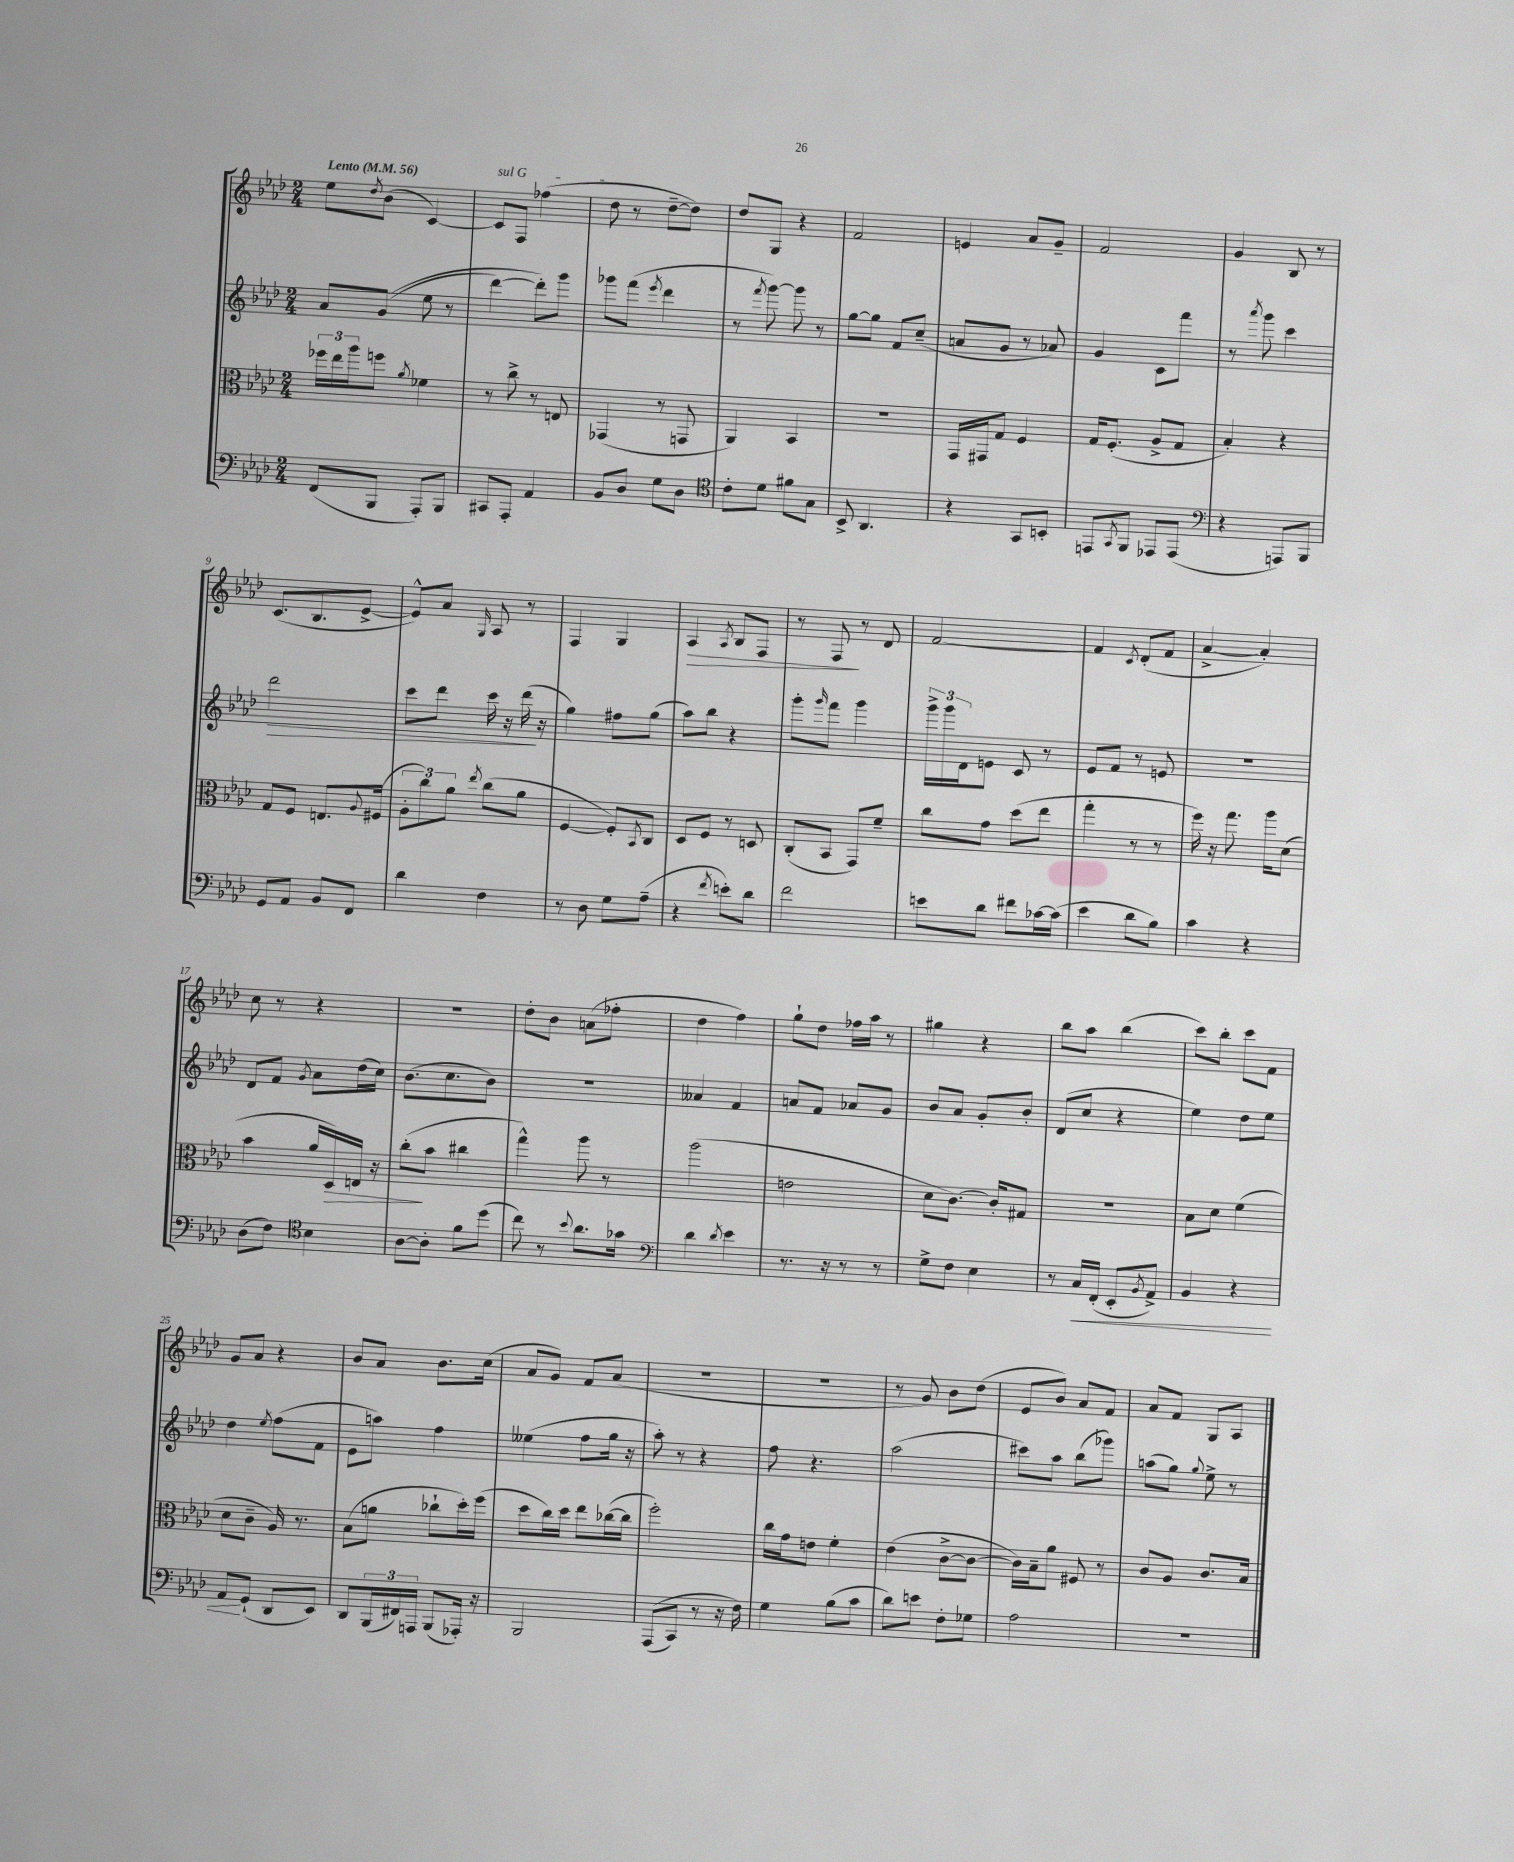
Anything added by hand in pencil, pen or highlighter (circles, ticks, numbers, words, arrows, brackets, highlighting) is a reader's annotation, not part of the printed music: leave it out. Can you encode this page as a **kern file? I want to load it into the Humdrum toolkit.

**kern	**dynam	**kern	**dynam	**kern	**dynam	**kern	**dynam
*part4	*part4	*part3	*part3	*part2	*part2	*part1	*part1
*staff4	*staff4	*staff3	*staff3	*staff2	*staff2	*staff1	*staff1
*clefF4	*	*clefC3	*	*clefG2	*	*clefG2	*
*k[b-e-a-d-]	*	*k[b-e-a-d-]	*	*k[b-e-a-d-]	*	*k[b-e-a-d-]	*
*M2/4	*	*M2/4	*	*M2/4	*	*M2/4	*
*MM56	*	*MM56	*	*MM56	*	*MM56	*
=1	=1	=1	=1	=1	=1	=1	=1
!	!	!	!	!	!	!LO:TX:a:B:t=Lento	!
(8FF/L	.	24ff-X\LL	.	8a-/L	.	8ee-\L	.
.	.	24ee-\	.	.	.	.	.
.	.	24aa-\J	.	.	.	.	.
.	.	.	.	.	.	8qdd-/	.
8BBB-/J	.	8ffn\J	.	((8g/J	.	(8b-\J	.
.	.	8qa-/	.	.	.	.	.
8AAA-'/L)	.	4f-X\	.	8ee-\	.	[4c/)	.
8BBB-/J	.	.	.	8r	.	.	.
=2	=2	=2	=2	=2	=2	=2	=2
!	!	!	!	!	!	!LO:TX:a:i:t=sul G	!
8CC#X/L	.	8r	.	[4ddd-\)	.	8c/L]	.
8AAA-'/J	.	8cc^\	.	.	.	8F/J	.
4AA-/	.	8r	.	8ddd-'\L])	.	(4ff-X\	.
.	.	8En/	.	8ggg\J	.	.	.
=3	=3	=3	=3	=3	=3	=3	=3
8BB-/L	.	(4GG-X/	.	8ggg-X\L	.	8dd-\	.
8D-/J	.	.	.	(8fff\J	.	8r	.
.	.	.	.	8qeee-/	.	.	.
8G\L	.	8r	.	4ddd-\	.	[8dd-~\L	.
8D-\J	.	8GGn/	.	.	.	8dd-\J])	.
=4	=4	=4	=4	=4	=4	=4	=4
*clefC4	*	*	*	*	*	*	*
8c'\L	.	4AA-/)	.	8r	.	8dd-/L	.
.	.	.	.	8qfff/	.	.	.
8d-\J	.	.	.	[8ggg\)	.	8G/J	.
8f#X\L	.	4BB-/	.	8ggg\]	.	4r	.
8G\J	.	.	.	8r	.	.	.
=5	=5	=5	=5	=5	=5	=5	=5
8BB-^/	.	2r	.	[8gg\L	.	2f/	.
4.AA-/	.	.	.	8gg\J]	.	.	.
.	.	.	.	8f/L	.	.	.
.	.	.	.	(8cc~/J	.	.	.
=6	=6	=6	=6	=6	=6	=6	=6
4r	.	16GG/LL	.	8an/L	.	4en/	.
.	.	16GG#X/J	.	.	.	.	.
.	.	8G/J	.	8g/J	.	.	.
8GG/L	.	4F/	.	8r	.	8a-/L	.
8BBn'/J	.	.	.	8a-X/)	.	8g~/J	.
=7	=7	=7	=7	=7	=7	=7	=7
8EEn/L	.	16G/KL	.	4g/	.	2f/	.
.	.	(8.F'/J	.	.	.	.	.
8qGG/	.	.	.	.	.	.	.
8FF/J	.	.	.	.	.	.	.
8EE-X/L	.	8A-^/L	.	8c\L	.	.	.
(8EE-/J	.	8G/J	.	8fff\J	.	.	.
=8	=8	=8	=8	=8	=8	=8	=8
*clefF4	*	*	*	*	*	*	*
4r	.	4B-'/)	.	8r	.	4g/	.
.	.	.	.	8qaaa-/	.	.	.
.	.	.	.	8ggg\	.	.	.
8AAAn/L)	.	4r	.	4ccc\	.	8B-/	.
8BBB-/J	.	.	.	.	.	8r	.
!!LO:LB:g=z
=9	=9	=9	=9	=9	=9	=9	=9
!	!	!	!	!	!LO:HP:b	!	!
8GG/L	.	8G/L	.	2ddd-\	>	(8.c/L	.
8AA-/J	.	8F/J	.	.	.	.	.
.	.	.	.	.	.	8.B-/	.
8BB-/L	.	8.En/L	.	.	.	.	.
8FF/J	.	.	.	.	.	[8e-^/J	.
.	.	8qqA-/	.	.	.	.	.
.	.	(16F#X/Jk	.	.	.	.	.
=10	=10	=10	=10	=10	=10	=10	=10
4d-\	.	12A-'\L	.	8ccc\L	.	8e-^^/L])	.
.	.	12cc\)	.	.	.	.	.
.	.	.	.	8ddd-\J	.	8a-/J	.
.	.	12a-\J	.	.	.	.	.
.	.	8qee-/	.	.	.	16qqG/	.
4F\	.	(8cc\L	.	16ccc\	.	8A-/	.
.	.	.	.	16r	.	.	.
.	.	8a-\J	.	(16ddd-\	.	8r	.
.	.	.	.	16r	]	.	.
=11	=11	=11	=11	=11	=11	=11	=11
8r	.	[4F/	.	4gg\)	.	4F/	.
8D-\	.	.	.	.	.	.	.
8G\L	.	8F'/L])	.	8ff#X\L	.	4G/	.
.	.	8qBB-/	.	.	.	.	.
(8A-~\J	.	8C/J	.	(8gg\J	.	.	.
=12	=12	=12	=12	=12	=12	=12	=12
!	!	!	!	!	!	!	!LO:HP:b
4r	.	8D-/L	.	8aa-\L)	.	4A-/	>
.	.	8F/J	.	8bb-\J	.	.	.
8qf/	.	.	.	.	.	8qA-/	.
8en'\L)	.	8r	.	4r	.	8B-/L	.
8d-\J	.	8Dn/	.	.	.	8F/J	.
=13	=13	=13	=13	=13	=13	=13	=13
2f\	.	(8C'/L	.	8ggg'\L	.	8r	.
.	.	.	.	16qqggg/	.	.	.
.	.	8BB-/J	.	8fff\J	.	8F/	.
.	.	8GG/L)	.	4ggg\	.	8r	]
.	.	8f~/J	.	.	.	8d-/	.
=14	=14	=14	=14	=14	=14	=14	=14
8en\L	.	8cc\L	.	24ggg^\LL	.	[2f/	.
.	.	.	.	24ggg\	.	.	.
.	.	.	.	24d-\J	.	.	.
8d-\J	.	8g\J	.	8en\J	.	.	.
8f#X\L	.	(8dd-\L	.	8c/	.	.	.
[16c-X\L	.	8ee-\J	.	8r	.	.	.
(16c-\JJ]	.	.	.	.	.	.	.
=15	=15	=15	=15	=15	=15	=15	=15
4e-\	.	4gg'\	.	8e-/L	.	4f/]	.
.	.	.	.	8f/J	.	.	.
.	.	.	.	.	.	8qc/	.
8d-\L	.	8r	.	8r	.	(8d-'/L	.
8B-\J)	.	8r	.	8en/	.	8f/J	.
=16	=16	=16	=16	=16	=16	=16	=16
4c\	.	16ff\)	.	2r	.	[4a-^/	.
.	.	16r	.	.	.	.	.
.	.	8.gg\	.	.	.	.	.
4r	.	.	.	.	.	4a-'/])	.
.	.	16aa-\KL	.	.	.	.	.
.	.	(8d-\J	.	.	.	.	.
!!LO:LB:g=z
=17	=17	=17	=17	=17	=17	=17	=17
(8D-\L	.	4b-\	.	8d-/L	.	8cc\	.
8F\J)	.	.	.	8f/J	.	8r	.
*clefC4	*	*	*	*	*	*	*
.	.	.	.	8qg/	.	.	.
4B-\	.	16a-/LL	.	8a-\L	.	4r	.
!	!	!	!LO:HP:b	!	!	!	!
.	.	16D-/)	>	.	.	.	.
.	.	16En/JJ	.	(16dd-\L	.	.	.
.	.	16r	.	16cc\JJ)	.	.	.
=18	=18	=18	=18	=18	=18	=18	=18
[8A-\L	.	(8cc'\L	.	(8.b-\L	.	2r	.
8A-'\J]	.	8b-\J	]	.	.	.	.
.	.	.	.	8.cc\	.	.	.
8f\L	.	4cc#X\	.	.	.	.	.
(8dd-\J	.	.	.	8b-\J)	.	.	.
=19	=19	=19	=19	=19	=19	=19	=19
8cc\)	.	4gg^^\)	.	2r	.	8dd-'\L	.
8r	.	.	.	.	.	8b-\J	.
8qqb-/	.	.	.	.	.	.	.
8.a-\L	.	8aa-\	.	.	.	(8an\L	.
.	.	8r	.	.	.	8ff-X'\J	.
16g-X\Jk	.	.	.	.	.	.	.
=20	=20	=20	=20	=20	=20	=20	=20
*clefF4	*	*	*	*	*	*	*
4d-\	.	(2aa-\	.	4a--X/	.	4dd-\	.
8qd-/	.	.	.	.	.	.	.
4e-\	.	.	.	4f/	.	4ff\)	.
=21	=21	=21	=21	=21	=21	=21	=21
8.r	.	2en\	.	8an/L	.	8gg`\L	.
.	.	.	.	8f/J	.	8dd-\J	.
16r	.	.	.	.	.	.	.
8r	.	.	.	8a-X/L	.	16ff-X\LL	.
.	.	.	.	.	.	16aa-\JJ	.
8r	.	.	.	8g/J	.	8r	.
=22	=22	=22	=22	=22	=22	=22	=22
8G^\L	.	8d-\L	.	8b-/L	.	4gg#X\	.
8F\J	.	[8.c\J)	.	8a-/J	.	.	.
4E-\	.	.	.	8g'/L	.	4r	.
.	.	16c'/KL]	.	.	.	.	.
.	.	8G#X/J	.	8b-'/J	.	.	.
=23	=23	=23	=23	=23	=23	=23	=23
8r	.	2r	.	(8d-/L	.	8bb-\L	.
!	!LO:HP:b	!	!	!	!	!	!
16C/LL	<	.	.	8cc/J	.	8aa-\J	.
(16FF'/JJ	.	.	.	.	.	.	.
8EE-'/L	.	.	.	4r	.	(4bb-\	.
8qBB-/	.	.	.	.	.	.	.
8AA-^/J)	.	.	.	.	.	.	.
=24	=24	=24	=24	=24	=24	=24	=24
4BB-/	.	8B-\L	.	4ee-\)	.	8ccc\L)	.
.	.	8d-\J	.	.	.	8bb-'\J	.
4r	.	(4f\	.	8dd-\L	.	8ccc\L	.
.	.	.	.	8ee-\J	.	8f\J	.
!!LO:LB:g=z
=25	=25	=25	=25	=25	=25	=25	=25
8AA-/L	.	8d-\L	.	4dd-\	.	8g/L	.
(8GG`/J	[	8c~\J	.	.	.	8a-/J	.
.	.	.	.	8qee-/	.	.	.
8DD-/L	.	16A-/)	.	(8ff\L	.	4r	.
.	.	8.r	.	.	.	.	.
8EE-/J)	.	.	.	8f\J	.	.	.
=26	=26	=26	=26	=26	=26	=26	=26
8DD-/L	.	(8B-\L	.	8e-\L	.	8b-/L	.
(24BBB-/L	.	8an\J	.	8aan\J)	.	8a-/J	.
24FF#X/)	.	.	.	.	.	.	.
24AAAn/JJ	.	.	.	.	.	.	.
(8BBB-/L	.	8cc-X`\L	.	4ff\	.	8.b-\L	.
16AAA-X'/Jk)	.	16dd-'\L)	.	.	.	.	.
16r	.	(16ff\JJ	.	.	.	(16cc\Jk	.
=27	=27	=27	=27	=27	=27	=27	=27
2BBB-/	.	8dd-\L	.	(4ee--X\	.	8a-/L	.
.	.	16cc\L)	.	.	.	8g/J)	.
.	.	16dd-\JJ	.	.	.	.	.
.	.	8ee-\L	.	8ff\L	.	8f/L	.
.	.	([16cc-X\L	.	16gg\Jk	.	(8a-/J	.
.	.	16cc-\JJ]	.	16r	.	.	.
=28	=28	=28	=28	=28	=28	=28	=28
((8AAA-/L	.	2ff'\)	.	8aa-'\)	.	2r	.
8CC/J)	.	.	.	8r	.	.	.
8r	.	.	.	4r	.	.	.
16r	.	.	.	.	.	.	.
16F\)	.	.	.	.	.	.	.
=29	=29	=29	=29	=29	=29	=29	=29
4G\	.	16cc\LL	.	8ff\	.	2r	.
.	.	16g\J	.	.	.	.	.
.	.	8en\J	.	4.r	.	.	.
(8B-\L	.	4f'\	.	.	.	.	.
8c\J	.	.	.	.	.	.	.
=30	=30	=30	=30	=30	=30	=30	=30
8d-\L)	.	(4e-\	.	(2aa-\	.	8r	.
8en\J	.	.	.	.	.	8g/)	.
8F'\L	.	[8c^\L	.	.	.	8b-\L	.
8G-X\J	.	8c\J_	.	.	.	(8dd-\J	.
=31	=31	=31	=31	=31	=31	=31	=31
2A-\	.	16c\LL])	.	8ccc#X\L)	.	8e-/L	.
.	.	16B-~\J	.	.	.	.	.
.	.	8a-\J	.	8aa-\J	.	8b-/J)	.
.	.	8F#X/	.	(8bb-\L	.	8a-/L	.
.	.	8r	.	8ggg-X\J)	.	8f/J	.
=32	=32	=32	=32	=32	=32	=32	=32
2r	.	8c/L	.	(8aan\L	.	8a-/L	.
.	.	8A-/J	.	8gg\J)	.	8f/J	.
.	.	.	.	8qqgg/	.	.	.
.	.	8.c/L	.	8ee-^\	.	8G/L	.
.	.	.	.	8r	.	8A-/J	.
.	.	16B-/Jk	.	.	.	.	.
==	==	==	==	==	==	==	==
*-	*-	*-	*-	*-	*-	*-	*-
